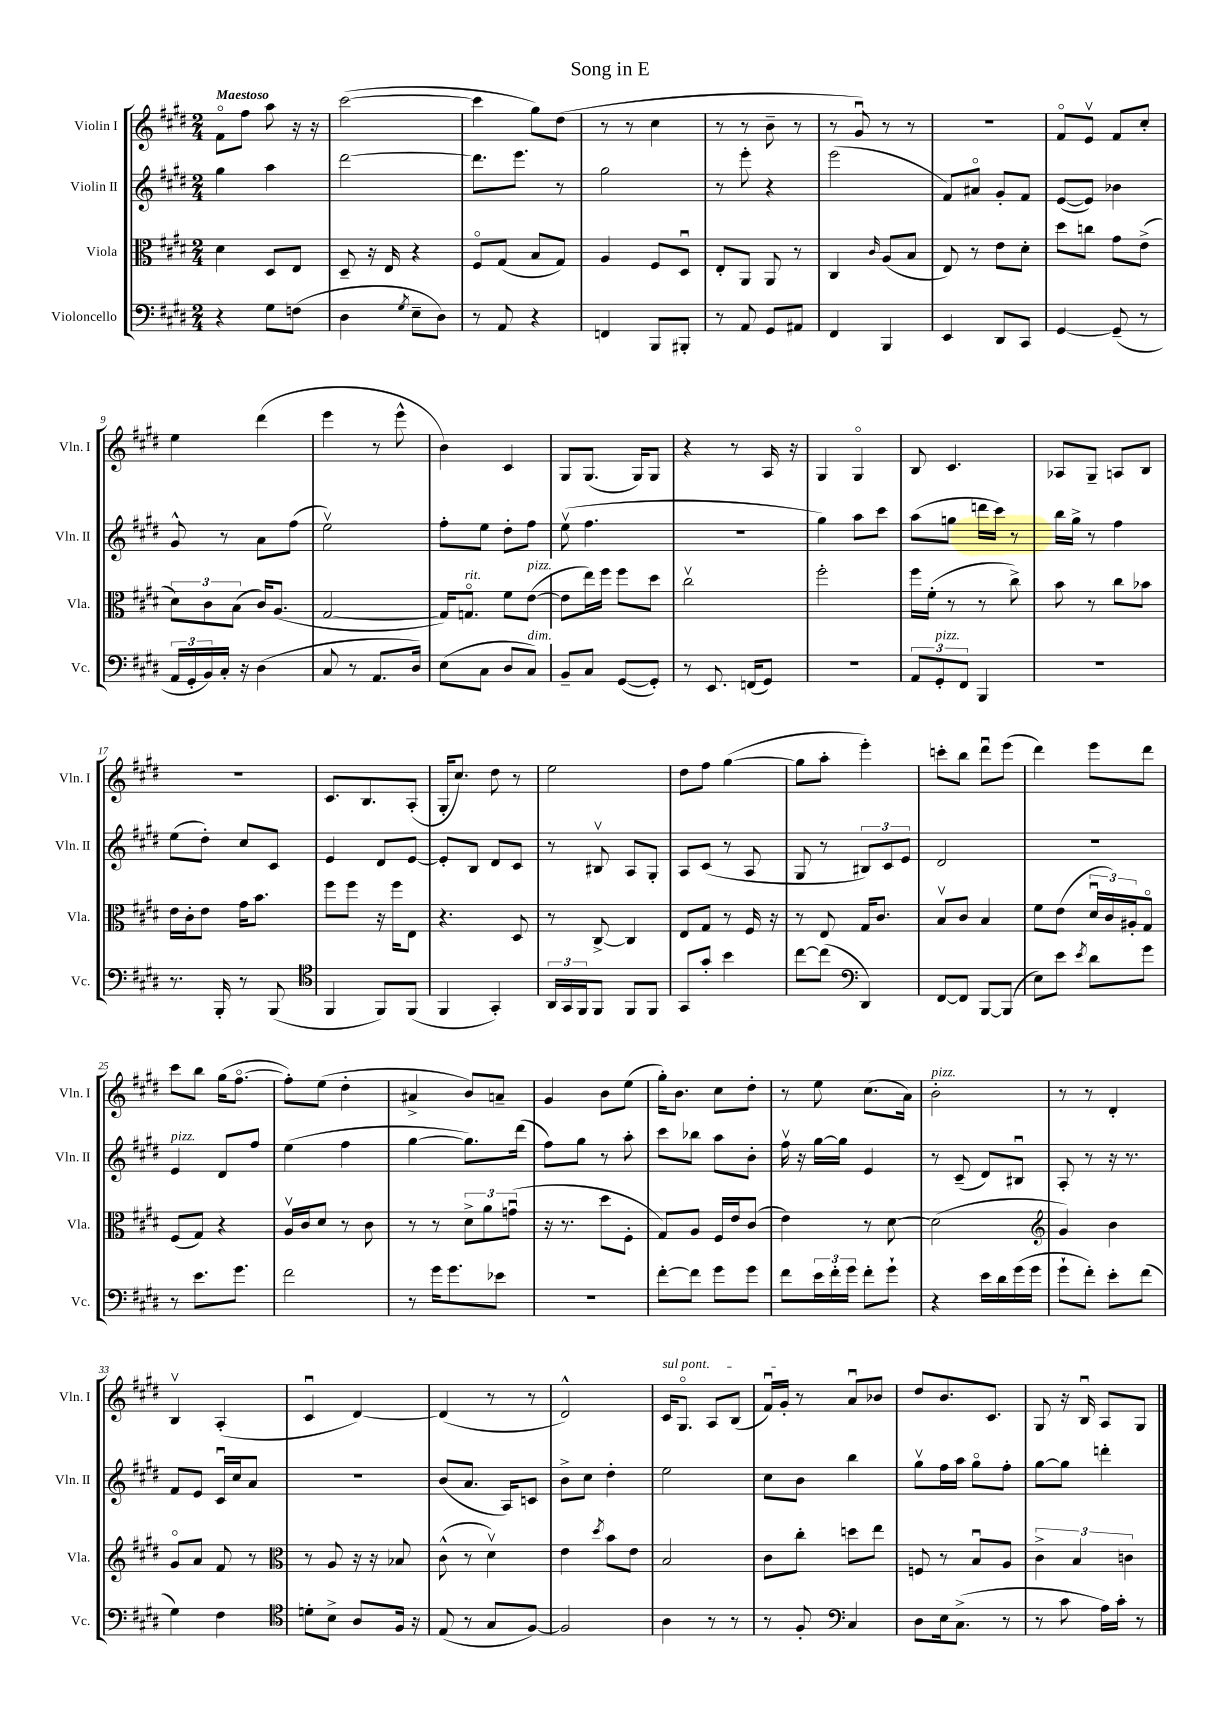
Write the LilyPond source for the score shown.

\header { title = "Song in E" }
<<
\new StaffGroup <<
\new Staff = "s0" \with { instrumentName = "Violin I" shortInstrumentName = "Vln. I" } {
    \clef treble \key e \major \numericTimeSignature \time 2/4 \tempo "Maestoso"
    fis'8\flageolet fis''8 a''8 r16 r16 |
    cis'''2~( |
    cis'''4 gis''8) dis''8( |
    r8 r8 cis''4 |
    r8 r8 b'8-- r8 |
    r8 gis'8\downbow) r8 r8 |
    R2 |
    fis'8\flageolet e'8\upbow fis'8 cis''8-. |
    e''4 dis'''4( |
    e'''4 r8 e'''8-^ |
    b'4) cis'4 |
    gis8 gis8.( gis16) gis8 |
    r4 r8 a16 r16 |
    gis4 gis4\flageolet |
    b8 cis'4. |
    aes8 gis8-- a8 b8 |
    r2 |
    cis'8. b8. a8-.( |
    gis16-. cis''8.) dis''8 r8 |
    e''2 |
    dis''8 fis''8 gis''4~( |
    gis''8 a''8-. e'''4-.) |
    c'''8-. b''8 dis'''8\downbow e'''8( |
    dis'''4) e'''8 dis'''8 |
    cis'''8 b''8 gis''16( fis''8.~\flageolet |
    fis''8-.) e''8( dis''4-. |
    ais'4-> b'8) a'8-- |
    gis'4 b'8 e''8( |
    gis''16-.) b'8. cis''8 dis''8-. |
    r8 e''8 cis''8.( a'16) |
    b'2-.^\markup { \italic "pizz." } |
    r8 r8 dis'4-. |
    b4\upbow a4-.( |
    cis'4\downbow dis'4~) |
    dis'4( r8 r8 |
    dis'2-^) |
    \once \override TextSpanner.bound-details.left.text = \markup { \italic "sul pont." } cis'16\startTextSpan gis8.\flageolet a8 b8( |
    fis'16\downbow) gis'16-.\stopTextSpan r8 a'8\downbow bes'8 |
    dis''8 b'8. cis'8. |
    gis8 r16 b16\downbow a8 gis8 \bar "|." |
}
\new Staff = "s1" \with { instrumentName = "Violin II" shortInstrumentName = "Vln. II" } {
    \clef treble \key e \major \numericTimeSignature \time 2/4
    gis''4 a''4 |
    dis'''2~ |
    dis'''8. e'''8. r8 |
    gis''2 |
    r8 e'''8-. r4 |
    e'''2( |
    fis'8) ais'8\flageolet gis'8-. fis'8 |
    e'8~( e'8) bes'4 |
    gis'8-^ r8 a'8 fis''8( |
    e''2\upbow) |
    fis''8-. e''8 dis''8-. fis''8 |
    e''8\upbow( fis''4. |
    R2 |
    gis''4) a''8 cis'''8 |
    a''8( g''8 d'''16 cis'''16) r8 |
    b''16 gis''16-> r8 fis''4 |
    e''8( dis''8-.) cis''8 cis'8 |
    e'4 dis'8 e'8~ |
    e'8-. b8 dis'8 cis'8 |
    r8 bis8\upbow a8 gis8-. |
    a8 cis'8( r8 a8 |
    gis8 r8 \tuplet 3/2 { bis8) cis'8 e'8 } |
    dis'2 |
    R2 |
    e'4^\markup { \italic "pizz." } dis'8 fis''8 |
    e''4( fis''4 |
    gis''4~ gis''8.) dis'''16( |
    fis''8) gis''8 r8 a''8-. |
    cis'''8 bes''8 a''8 b'8-. |
    fis''16\upbow r16 gis''16~ gis''16 e'4 |
    r8 cis'8--( dis'8) bis8\downbow |
    a8-. r8 r16 r8. |
    fis'8 e'8 cis'16\downbow cis''16 a'8 |
    r2 |
    b'8( a'8. a16) c'8 |
    b'8-> cis''8 dis''4-. |
    e''2 |
    cis''8 b'8 b''4 |
    gis''8\upbow fis''16 a''16 gis''8\flageolet fis''8-. |
    gis''8~ gis''8 d'''4-. \bar "|." |
}
\new Staff = "s2" \with { instrumentName = "Viola" shortInstrumentName = "Vla." } {
    \clef alto \key e \major \numericTimeSignature \time 2/4
    dis'4 dis8 e8 |
    dis8-- r16 e16 r4 |
    fis8\flageolet gis8( b8 gis8) |
    a4 fis8 dis8\downbow |
    e8-. a,8 a,8 r8 |
    cis4 \grace { cis'16 } a8( b8 |
    e8) r8 e'8 dis'8-. |
    dis''8 c''8 gis'8 e'8->( |
    \tuplet 3/2 { dis'8) cis'8 b8( } cis'16) a8.( |
    gis2~ |
    gis16) g8.\flageolet^\markup { \italic "rit." } fis'8 e'8~^\markup { \italic "pizz." }( |
    e'8 e''16) fis''16 fis''8 dis''8 |
    cis''2\upbow |
    fis''2-. |
    fis''16 fis'16-.( r8 r8 cis''8->) |
    b'8 r8 cis''8 bes'8 |
    e'16 cis'16-. e'8 gis'16 b'8. |
    fis''8 fis''8 r16 fis''16 e8 |
    r4. dis8 |
    r8 cis8~-> cis4 |
    e8 gis8 r8 fis16 r16 |
    r8 e8 gis16 cis'8. |
    b8\upbow cis'8 b4 |
    fis'8 e'8( \tuplet 3/2 { dis'16\downbow cis'16) ais16-. } gis8\flageolet |
    fis8( gis8) r4 |
    a16\upbow cis'16 dis'8 r8 cis'8 |
    r8 r8 \tuplet 3/2 { dis'8-> a'8 g'8\downbow( } |
    r16 r8. dis''8 fis8-. |
    gis8) a8 fis16 e'16 cis'8( |
    e'4) r8 dis'8~ |
    dis'2( |
    \clef treble gis'4) b'4 |
    gis'8\flageolet a'8 fis'8 r8 |
    \clef alto r8 a8 r16 r16 bes8 |
    cis'8-^( r8 dis'4\upbow) |
    e'4 \acciaccatura { dis''8 } b'8 e'8 |
    b2 |
    cis'8 cis''8-. d''8 e''8 |
    f8 r8 b8\downbow a8 |
    \tuplet 3/2 { cis'4-> b4 c'4 } \bar "|." |
}
\new Staff = "s3" \with { instrumentName = "Violoncello" shortInstrumentName = "Vc." } {
    \clef bass \key e \major \numericTimeSignature \time 2/4
    r4 gis8 f8( |
    dis4 \acciaccatura { gis8 } e8-- dis8) |
    r8 a,8 r4 |
    f,4 b,,8 bis,,8-. |
    r8 a,8 gis,8 ais,8 |
    fis,4 b,,4 |
    e,4 dis,8 cis,8 |
    gis,4~ gis,8--( r8 |
    \tuplet 3/2 { a,16 gis,16-. b,16) } cis16-. r16 dis4( |
    cis8 r8 a,8. dis16) |
    e8( cis8 dis8 cis8^\markup { \italic "dim." }) |
    b,8-- cis8 gis,8~( gis,8-.) |
    r8 e,8. f,16( gis,8) |
    r2 |
    \tuplet 3/2 { a,8 gis,8-.^\markup { \italic "pizz." } fis,8 } b,,4 |
    R2 |
    r8. b,,16-. r8 b,,8( |
    \clef tenor fis,4 fis,8) fis,8( |
    fis,4 gis,4-.) |
    \tuplet 3/2 { a,16 gis,16 fis,16 } fis,8 fis,8 fis,8 |
    gis,8 gis'8-. b'4 |
    cis''8~ cis''8( \clef bass dis,4) |
    fis,8~ fis,8 b,,8~ b,,8( |
    e8) e'8 \acciaccatura { e'8 } dis'8 gis'8 |
    r8 e'8. gis'8. |
    fis'2 |
    r8 gis'16 gis'8. ees'8 |
    r2 |
    fis'8~-. fis'8 gis'8 gis'8 |
    fis'8 \tuplet 3/2 { e'16 fis'16-. gis'16 } fis'8-. gis'8-! |
    r4 e'16 dis'16 gis'16( gis'16 |
    gis'8-! fis'8-.) e'8-. fis'8( |
    gis4) fis4 |
    \clef tenor d'8-. b8-> a8 fis16 r16 |
    e8( r8 gis8 fis8~) |
    fis2 |
    a4 r8 r8 |
    r8 fis8-. \clef bass cis4 |
    dis8 e16 cis8.->( r8 |
    r8 cis'8 a16) cis'16-. r8 \bar "|." |
}
>>
>>
